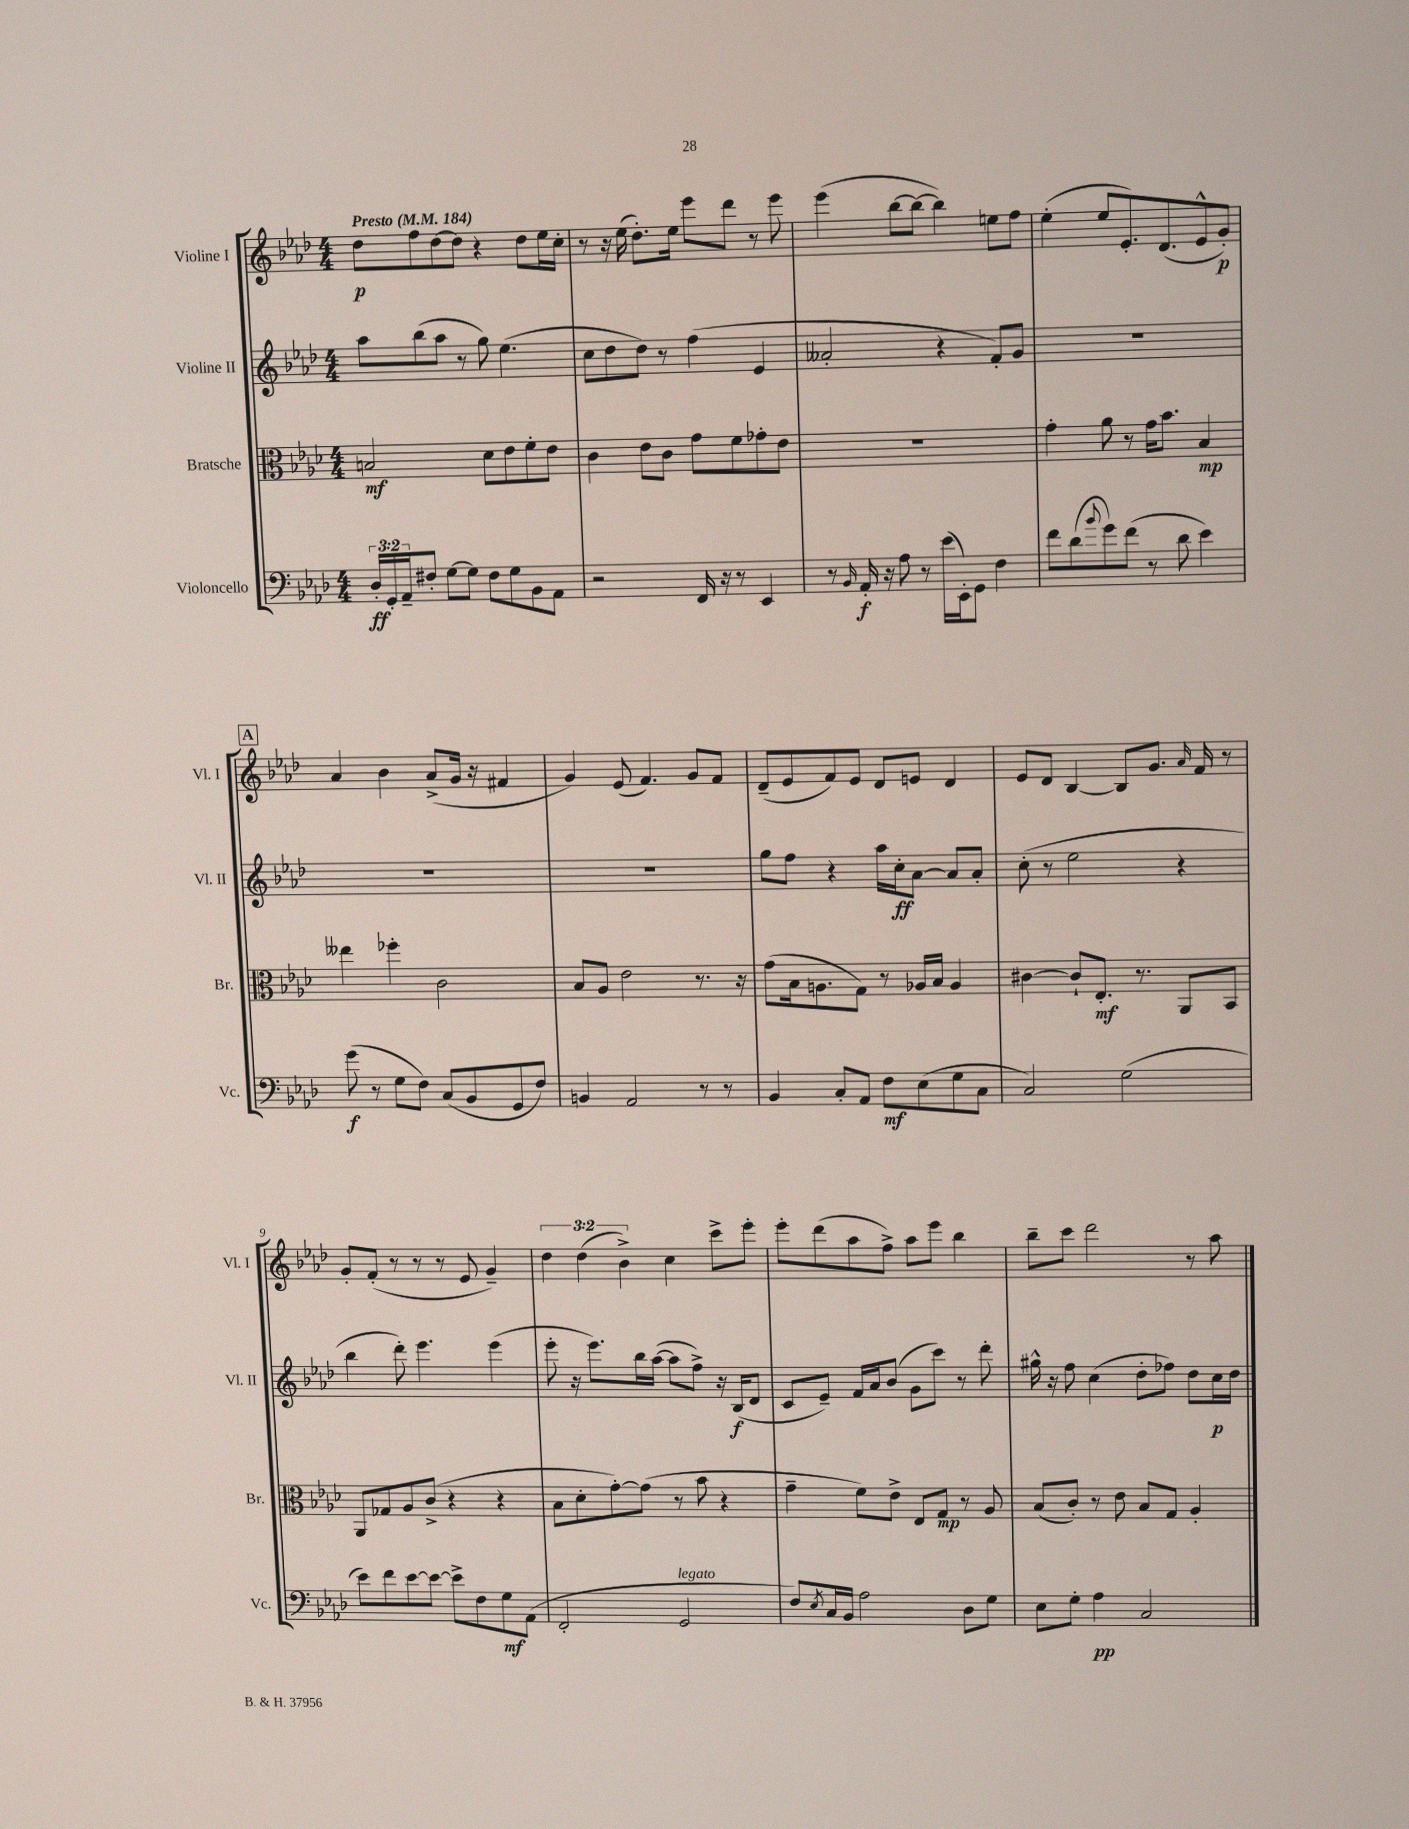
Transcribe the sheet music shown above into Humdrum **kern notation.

**kern	**kern	**kern	**kern
*staff4	*staff3	*staff2	*staff1
*clefF4	*clefC3	*clefG2	*clefG2
*k[b-e-a-d-]	*k[b-e-a-d-]	*k[b-e-a-d-]	*k[b-e-a-d-]
*M4/4	*M4/4	*M4/4	*M4/4
*MM184	*MM184	*MM184	*MM184
24D-'	2B	8aa-	8dd-
24GG'	.	.	.
24AA-~	.	.	.
8F#'	.	(8bb-	8ff
[8G	.	8aa-	[8dd-
8G]	.	8r	8dd-]
8F#	8d-	8gg)	4r
8G	8e-	(4.ee-	.
8BB-	8f'	.	8dd-
8AA-	8e-	.	16ee-
.	.	.	16cc'
=	=	=	=
2r	4c	8cc	8r
.	.	8dd-	16r
.	.	.	(16ee-
.	8e-	8dd-)	8.dd-')
.	8c	8r	.
.	.	.	16ee-
16FF	8g	(4ff	8eee-
16r	.	.	.
8r	8f	.	8ddd-
4EE-	8g-'	4e-	8r
.	8e-	.	8eee-
=	=	=	=
8r	1r	2a--'	(4eee-
16qqBB-	.	.	.
16AA-'	.	.	.
16r	.	.	.
8A-	.	.	[8bb-
8r	.	.	8bb-_
(16e-	.	4r	4bb-])
16EE-')	.	.	.
8GG	.	.	.
4F	.	8f')	8ee
.	.	8g	8ff
=	=	=	=
8f	4g'	1r	(4ee-'
(8d-	.	.	.
8qqb-	.	.	.
8g)	8a-	.	8ee-
(8f	8r	.	8.e-')
8r	16g	.	.
.	8.b-	.	(8.d-
8d-	.	.	.
4e-)	4B-	.	8e-^^
.	.	.	8g')
=	=	=	=
(8g	4ee--	1r	4a-
8r	.	.	.
8G	4ff-'	.	4b-
8F)	.	.	.
(8C	2c	.	(8a-^
8BB-	.	.	16g
.	.	.	16r
8GG	.	.	4f#
8F)	.	.	.
=	=	=	=
4BB	8B-	1r	4g)
.	8A-	.	.
2AA-	2e-	.	(8e-
.	.	.	4.f)
8r	8.r	.	8g
8r	.	.	8f
.	16r	.	.
=	=	=	=
4BB-	(8g	8gg	(8d-~
.	16B-	8ff	8e-
.	8.A	.	.
8C'	.	4r	8f)
8AA-	8G)	.	8e-
8F	8r	16aa-	8d-
.	.	16cc'	.
(8E-	16A-	[8a-	8e
.	16B-	.	.
8G	4A-	8a-]	4d-
8C	.	8a-'	.
=	=	=	=
2C)	[4c#	(8cc'	8e-
.	.	8r	8d-
.	8c#`]	2ee-	[4B-
.	8.E-'	.	.
(2G	.	.	8B-]
.	8.r	.	.
.	.	.	8.g
.	8AA-	4r	.
.	.	.	16qqa-
.	.	.	16f
.	8BB-	.	8r
=	=	=	=
8e-)	8AA-	4bb-	8g'
8f	8G-	.	(8f'
[8e-	8A-	8ddd-')	8r
8e-_	(8c^	4.eee-	8r
8e-^]	4r	.	8r
8F	.	.	8e-
8G	4r	(4eee-	4g~)
(8AA-	.	.	.
=	=	=	=
2FF'	8B-	8eee-'	6dd-
.	8d-'	16r	.
.	.	.	(6dd-
.	.	8.eee-)	.
.	[8g')	.	.
.	.	.	6b-^)
.	(8g]	16bb-	.
.	.	([16aa-	.
2GG	8r	8aa-]	4cc
.	8b-	8ff^)	.
.	4r	16r	8ccc^
.	.	(16B-	.
.	.	8d-	8eee-'
=	=	=	=
8F)	4g~	8c	8eee-'
8qE-	.	.	.
16C	.	8e-~)	(8ddd-
16BB-	.	.	.
2A-	8f)	16f	8aa-
.	.	16a-	.
.	8e-^	(8b-	8ff^)
.	8E-	8g	8aa-
.	8G	8ccc)	8eee-
8D-	8r	8r	4bb-
8G	8A-	8ddd-'	.
=	=	=	=
8E-	(8B-	16gg#^^	8bb-~
.	.	16r	.
8G'	8c')	8ff	8ccc
4A-	8r	(4cc	2ddd-
.	8e-	.	.
2C	8B-	8dd-'	.
.	8G	8ff-)	.
.	4A-'	8dd-	8r
.	.	16cc	8aa-
.	.	16dd-	.
==	==	==	==
*-	*-	*-	*-
